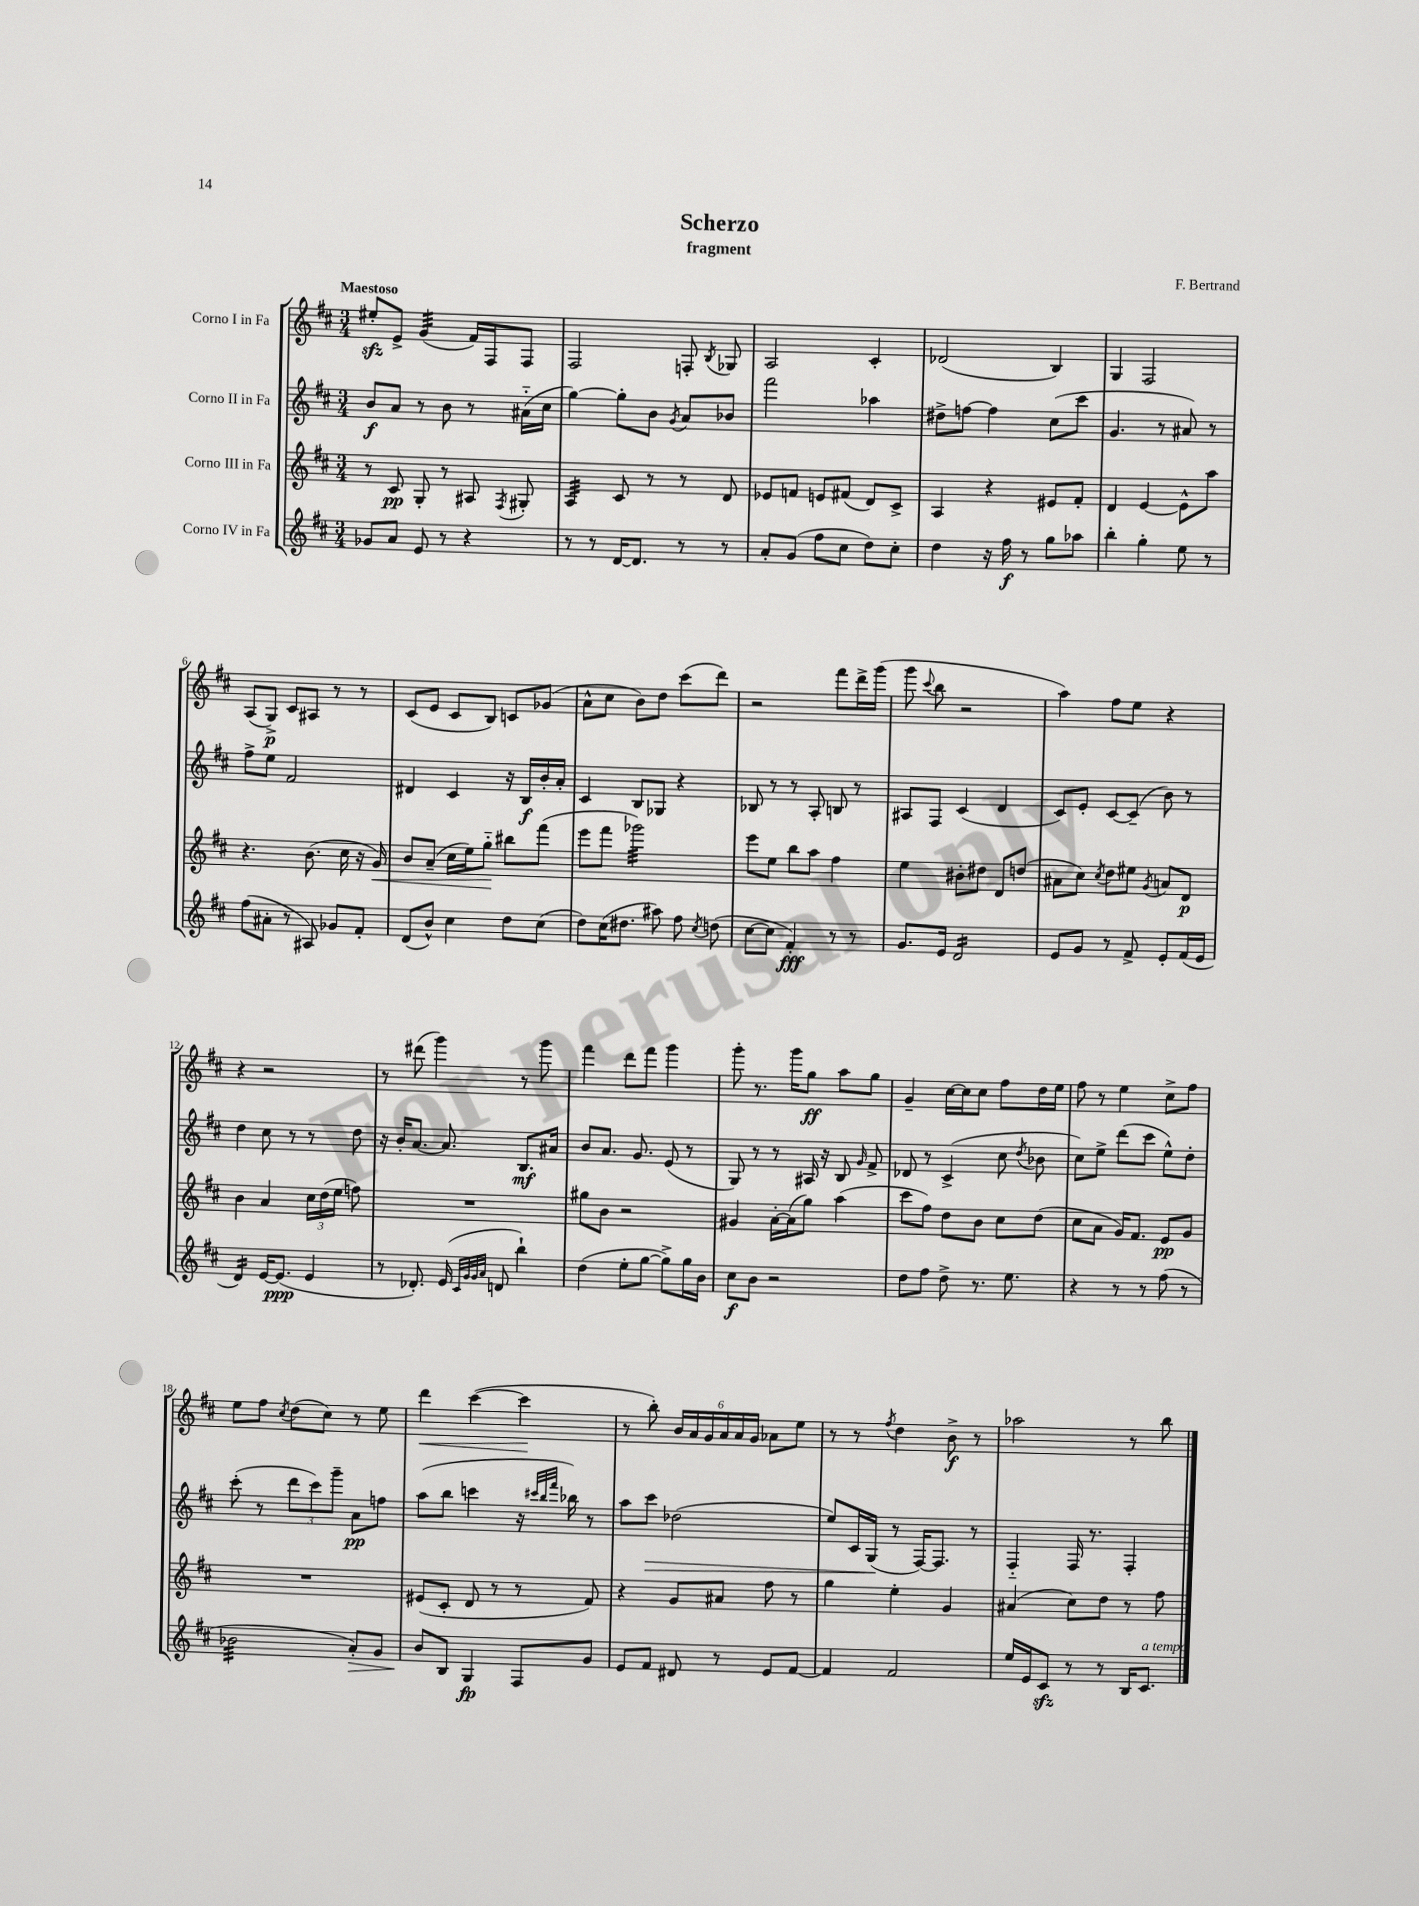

**kern	**kern	**kern	**kern
*staff4	*staff3	*staff2	*staff1
*clefG2	*clefG2	*clefG2	*clefG2
*k[f#c#]	*k[f#c#]	*k[f#c#]	*k[f#c#]
*M3/4	*M3/4	*M3/4	*M3/4
8g-	8r	8b	8ee#'
8a	8c#	8a	8e^
8e	8G'	8r	(4g
8r	8r	8b	.
4r	8A#	8r	16f#)
.	.	.	16F#
.	8qF#	.	.
.	8G#'	(16a#'~	8F#
.	.	16cc#	.
=	=	=	=
8r	4A	[4gg)	2F#
8r	.	.	.
[16d	8c#	8gg']	.
8.d]	.	.	.
.	8r	8b	.
.	.	8qg	.
8r	8r	8a	8F'
.	.	.	8qB
8r	8d	8b-	8G-
=	=	=	=
8a'	8e-	2fff#	2A
(8g	8f	.	.
8ff#	8e	.	.
8cc#	(8f#	.	.
8dd)	8d)	4aa-	4c#'
8cc#'	8c#^	.	.
=	=	=	=
4dd	4A	8dd#^	(2d-
.	.	[8ff	.
16r	4r	4ff]	.
16ff#	.	.	.
8r	.	.	.
8gg	8e#	(8cc#	4B)
8aa-	8f#'	8ccc#	.
=	=	=	=
4bb'	4d	4.g	4G
4gg'	[4e	.	2F#
.	.	8r	.
8ee	8e^^]	8a#)	.
8r	8aa	8r	.
=	=	=	=
(8ff#	4.r	8ff#^	(8A
8a#'	.	8ee	8G^)
8r	.	2f#	8c#
8A#)	(8.b	.	8A#
8g-	.	.	8r
.	16cc#	.	.
8f#'	16r	.	8r
.	16g)	.	.
=	=	=	=
(8d	8b	4d#	(8c#
8b^^)	(8a~	.	8e
4cc#	16cc#	4c#	8c#
.	16ee)	.	.
.	8gg'~	.	8B)
8dd	8bb#	16r	8c
.	.	16B	.
(8cc#	(8fff#	16b'	(8g-
.	.	16a'	.
=	=	=	=
8dd)	8eee	4c#	8a^^
(16cc#	8fff#	.	8cc#
8.dd#	.	.	.
.	2ggg-)	8B	8b)
8aa#)	.	8G-	8dd
8ff#	.	4r	(8ccc#
8qcc#	.	.	.
(8dd	.	.	8ddd)
=	=	=	=
[8cc#	8eee	8B-	2r
8cc#]	8ee	8r	.
4f#')	8bb	8r	.
.	8aa	8A'	.
8r	4ff#	8B	8fff#
8r	.	8r	16ddd^
.	.	.	(16ggg
=	=	=	=
8.g	4ee	8A#	8ggg
.	.	.	8qqccc#
.	.	8F#	8bb
16e	.	.	.
2d	8b#'	(4c#	2r
.	8dd#	.	.
.	8d	4d	.
.	(8dd	.	.
=	=	=	=
8e	8a#	8c#)	4aa)
8g	8cc#)	8e'	.
.	8qcc#	.	.
8r	8dd	[8c#	8ff#
8f#^	8ee#	(8c#~]	8ee
.	8qg	.	.
8e'	8a	8b)	4r
(16f#	8d	8r	.
16e	.	.	.
=	=	=	=
4d)	4b	4dd	4r
[16e	4a	8cc#	2r
(8.e]	.	.	.
.	.	8r	.
4e	24cc#	8r	.
.	(24dd	.	.
.	24ee	.	.
.	8ff)	8dd	.
=	=	=	=
8r	2.r	16r	8r
.	.	16b'	.
8.d-')	.	[8.a	(8ddd#
.	.	.	4ggg)
(16e	.	8.a]	.
32qqc#	.	.	.
32qqg	.	.	.
32qqg	.	.	.
32qqa	.	.	.
8d	.	.	.
4bb`)	.	8.B	8r
.	.	.	8ggg
.	.	16a#	.
=	=	=	=
(4dd	8gg#	8b	4fff#
.	8b	8.a	.
8ee'	2r	.	8ddd
.	.	8.g	.
[8gg	.	.	8fff#
8gg^])	.	(8e	4ggg
16gg	.	8r	.
16b	.	.	.
=	=	=	=
8cc#	4g#	8G)	8ggg'
8b	.	8r	8.r
2r	[16a'	8r	.
.	(16a]	.	16ggg
.	8gg)	16A#	8gg
.	.	16r	.
.	(4aa	8B	8aa
.	.	16qqg	.
.	.	8f#^	8gg
=	=	=	=
8dd	8ccc#	8d-	4g~
8ff#	8ff#)	8r	.
8dd^	8dd	(4c#^	[16cc#
.	.	.	16cc#]
8.r	8b	.	8cc#
.	8cc#	8cc#	8ff#
8.ee	.	.	.
.	.	8qdd	.
.	(8dd	8b-	16dd
.	.	.	16ee
=	=	=	=
4r	8cc#	8cc#)	8ff#
.	8a	8ee^	8r
8r	16g)	(8ddd	4ee
.	8.f#	.	.
8r	.	8ccc#	.
(8ff#	8e	8ee^^)	8cc#^
8r	8g	8dd'	8ff#
=	=	=	=
2b-	2.r	(8ccc#'	8ee
.	.	8r	8ff#
.	.	.	8qcc#
.	.	12ddd	(8dd
.	.	12ccc#)	.
.	.	.	8cc#)
.	.	12ggg~	.
8a')	.	8a	8r
8g	.	8ff	8ee
=	=	=	=
8b	(8e#	(8aa	4ddd
8B	8c#'	8bb	.
4G	8d	4ccc	([4ccc#
.	8r	.	.
8F#	8r	16r	4ccc#]
.	.	32qqccc#	.
.	.	32qqbb	.
.	.	32qqfff#	.
.	.	16bb-)	.
8g	8f#)	8r	.
=	=	=	=
8e	4r	8aa	8r
8f#	.	8ccc#	8bb')
8d#	8g	(2dd-	24b
.	.	.	24a
.	.	.	24g
8r	8a#	.	24a
.	.	.	24a
.	.	.	24g
8e	8ff#	.	8a-
[8f#	8r	.	8ee
=	=	=	=
4f#]	4gg	8ee)	8r
.	.	16c#	8r
.	.	(16G	.
.	.	.	8qff#
2f#	4ee'	8r	4dd
.	.	[16F#)	.
.	.	8.F#]	.
.	4g	.	8b^
.	.	8r	8r
=	=	=	=
16ee	(4a#	4F#'~	2aa-
16e	.	.	.
8c#	.	.	.
8r	8cc#)	16F#	.
.	.	8.r	.
8r	8dd	.	.
16B	8r	4F#'	8r
8.c#	.	.	.
.	8ff#	.	8bb
==	==	==	==
*-	*-	*-	*-
